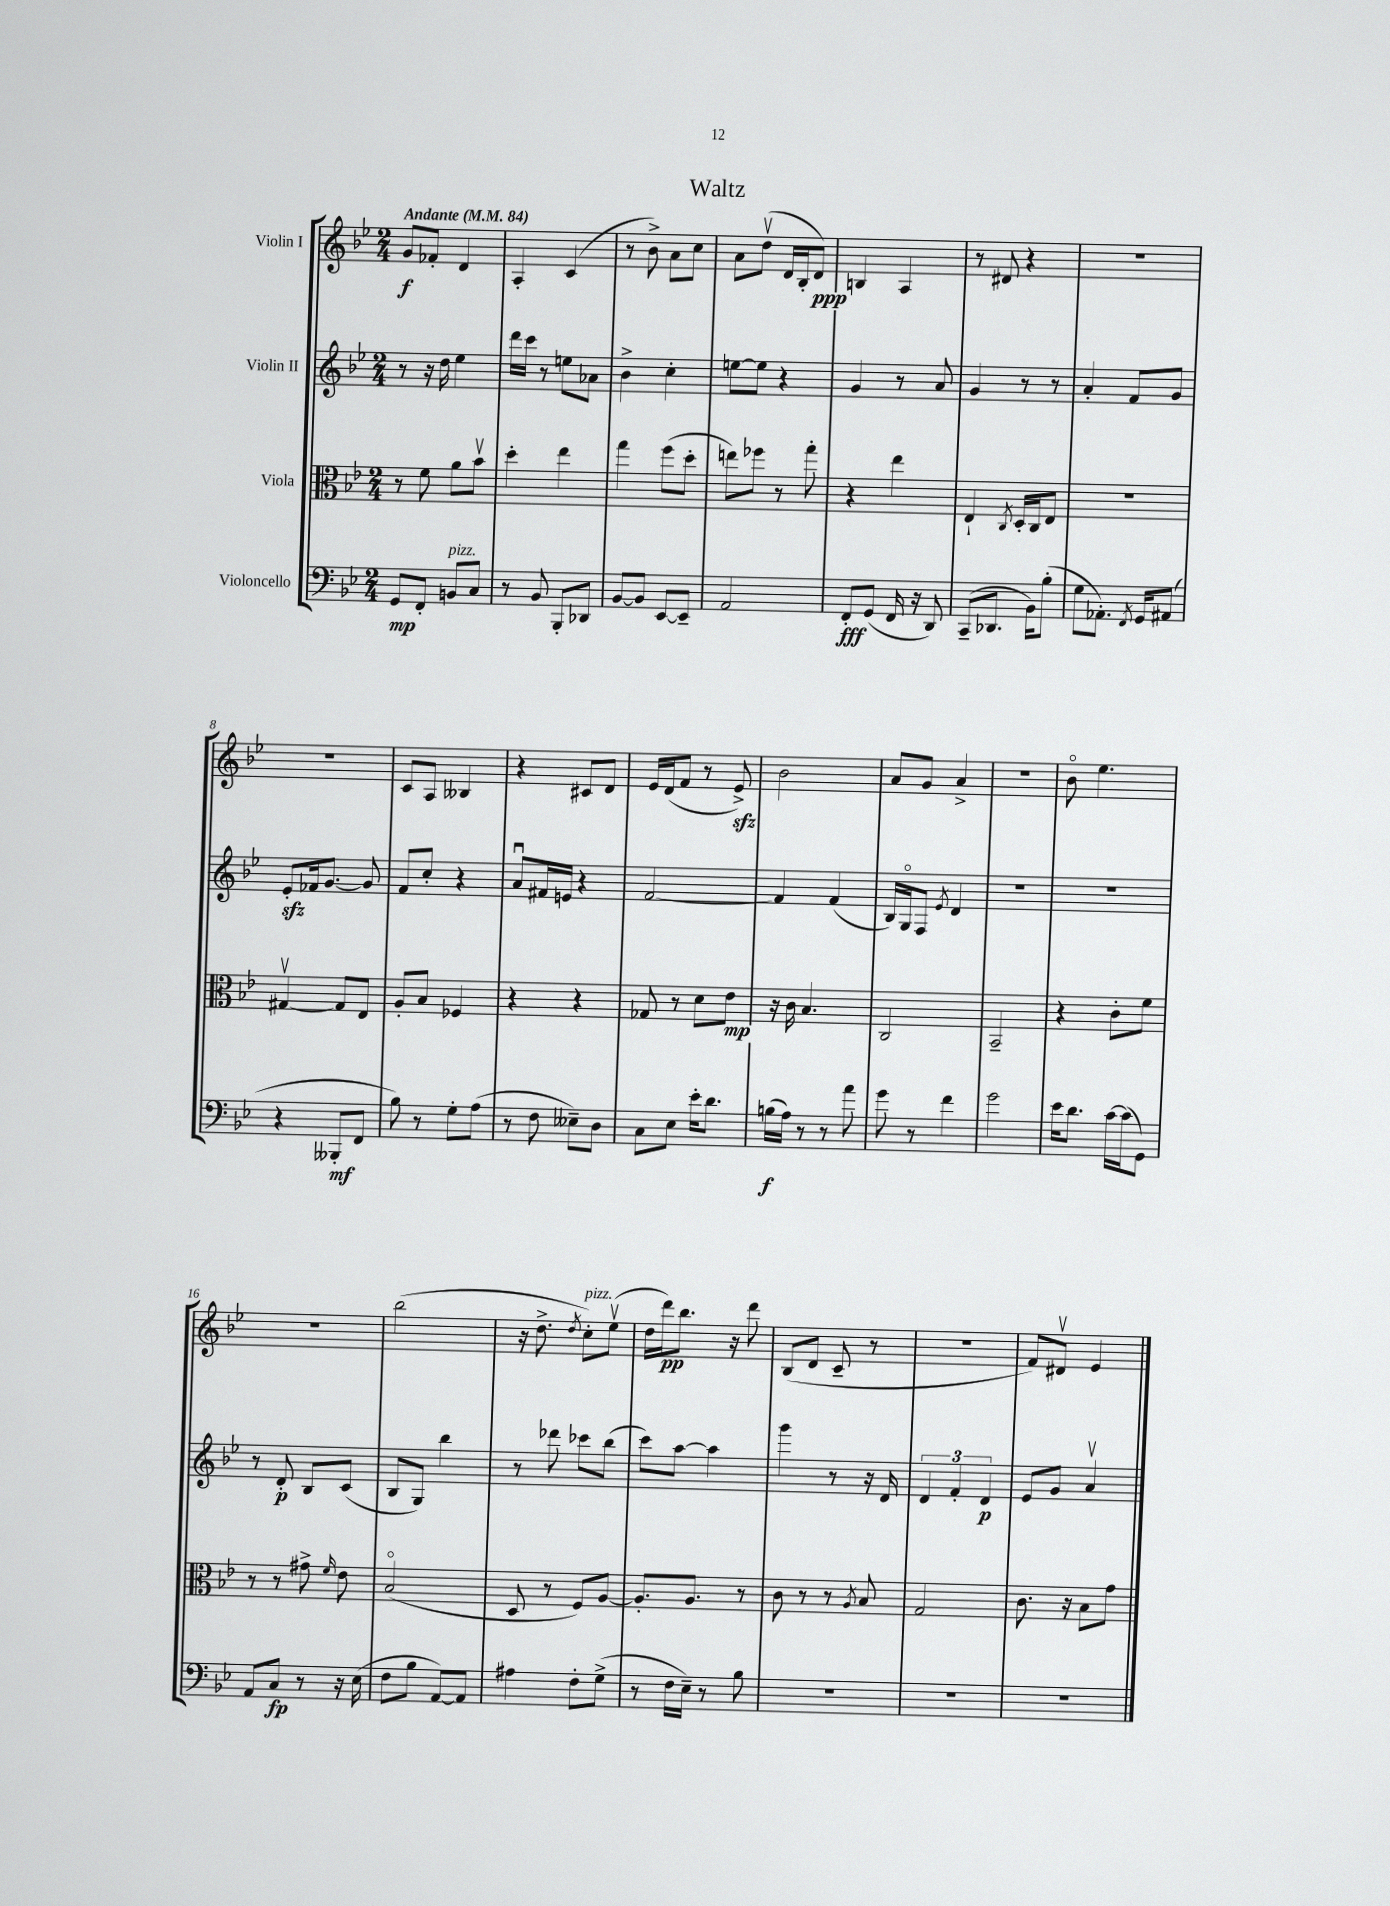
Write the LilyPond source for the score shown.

\header { title = "Waltz" }
<<
\new StaffGroup <<
\new Staff = "s0" \with { instrumentName = "Violin I" } {
    \clef treble \key bes \major \numericTimeSignature \time 2/4 \tempo "Andante" 4 = 84
    \autoBeamOff g'8[\f fes'8]-. d'4 |
    a4-. c'4( |
    r8 bes'8->) a'8[ c''8] |
    a'8[ d''8]\upbow( d'16[ bes16-. d'8]\ppp) |
    b4 a4 |
    r8 dis'8 r4 |
    r2 |
    R2 |
    c'8[ a8] beses4 |
    r4 cis'8[ d'8] |
    ees'16[ d'16( f'8] r8 ees'8->\sfz) |
    bes'2 |
    a'8[ g'8] a'4-> |
    R2 |
    bes'8\flageolet ees''4. |
    r2 |
    bes''2( |
    r16 d''8.-> \acciaccatura { d''8 } c''8[-.^\markup { \italic "pizz." }) ees''8]\upbow( |
    d''16[ d'''16\pp) bes''8.] r16 d'''8 |
    bes8[( d'8] c'8-- r8 |
    r2 |
    f'8[) dis'8]\upbow ees'4 \bar "|." |
}
\new Staff = "s1" \with { instrumentName = "Violin II" } {
    \clef treble \key bes \major \numericTimeSignature \time 2/4
    \autoBeamOff r8 r16 d''16 ees''4 |
    d'''16[ c'''16] r8 e''8[ aes'8] |
    bes'4-> c''4-. |
    e''8[~ e''8] r4 |
    g'4 r8 a'8 |
    g'4 r8 r8 |
    a'4-. f'8[ g'8] |
    ees'8[-.\sfz fes'16 g'8.]~ g'8 |
    f'8[ c''8]-. r4 |
    a'8[\downbow fis'16 e'16] r4 |
    f'2~ |
    f'4 f'4( |
    bes16[) g16\flageolet f8] \acciaccatura { ees'8 } d'4 |
    R2 |
    R2 |
    r8 d'8-.\p bes8[ c'8]( |
    bes8[ g8]) bes''4 |
    r8 des'''8 ces'''8[ bes''8]( |
    c'''8[) a''8]~ a''4 |
    g'''4 r8 r16 d'16 |
    \tuplet 3/2 { d'4 f'4-. d'4\p } |
    ees'8[ g'8] a'4\upbow \bar "|." |
}
\new Staff = "s2" \with { instrumentName = "Viola" } {
    \clef alto \key bes \major \numericTimeSignature \time 2/4
    \autoBeamOff r8 f'8 a'8[ bes'8]\upbow |
    d''4-. ees''4 |
    g''4 f''8[( d''8]-. |
    e''8[) fes''8] r8 g''8-. |
    r4 ees''4 |
    ees4-! \acciaccatura { c8 } d16[-. c16 ees8] |
    r2 |
    gis4~\upbow gis8[ ees8] |
    a8[-. bes8] fes4 |
    r4 r4 |
    ges8 r8 d'8[ ees'8]\mp |
    r16 c'16 bes4. |
    c2 |
    bes,2-- |
    r4 c'8[-. f'8] |
    r8 r8 gis'8-> \grace { f'16 } ees'8 |
    bes2\flageolet( |
    d8 r8 f8[) a8]~ |
    a8.[-. a8.] r8 |
    c'8 r8 r8 \acciaccatura { a8 } bes8 |
    g2 |
    c'8. r16 bes8[ g'8] \bar "|." |
}
\new Staff = "s3" \with { instrumentName = "Violoncello" } {
    \clef bass \key bes \major \numericTimeSignature \time 2/4
    \autoBeamOff g,8[\mp f,8]-. b,8[^\markup { \italic "pizz." } c8] |
    r8 bes,8 bes,,8[-. des,8] |
    bes,8[~ bes,8] ees,8[~ ees,8]-- |
    a,2 |
    f,8[-.\fff g,8]( f,16 r16 d,8) |
    c,8[--( des,8.] bes,16[) bes8]-.( |
    g8[ aes,8.]-.) \acciaccatura { f,8 } g,16[ ais,8]( |
    r4 beses,,8[-.\mf f,8] |
    bes8) r8 g8[-. a8]( |
    r8 f8 eeses8[--) d8] |
    c8[ ees8] ees'16[-. d'8.] |
    b16[\f( a16]) r8 r8 a'8 |
    g'8 r8 f'4 |
    g'2 |
    ees'16[ d'8.] c'16[~ c'16( g,8]) |
    a,8[ c8]\fp r8 r16 ees16( |
    f8[ bes8] a,8[~) a,8] |
    ais4 f8[-. g8]->( |
    r8 f16[ ees16]--) r8 bes8 |
    R2 |
    R2 |
    R2 \bar "|." |
}
>>
>>
